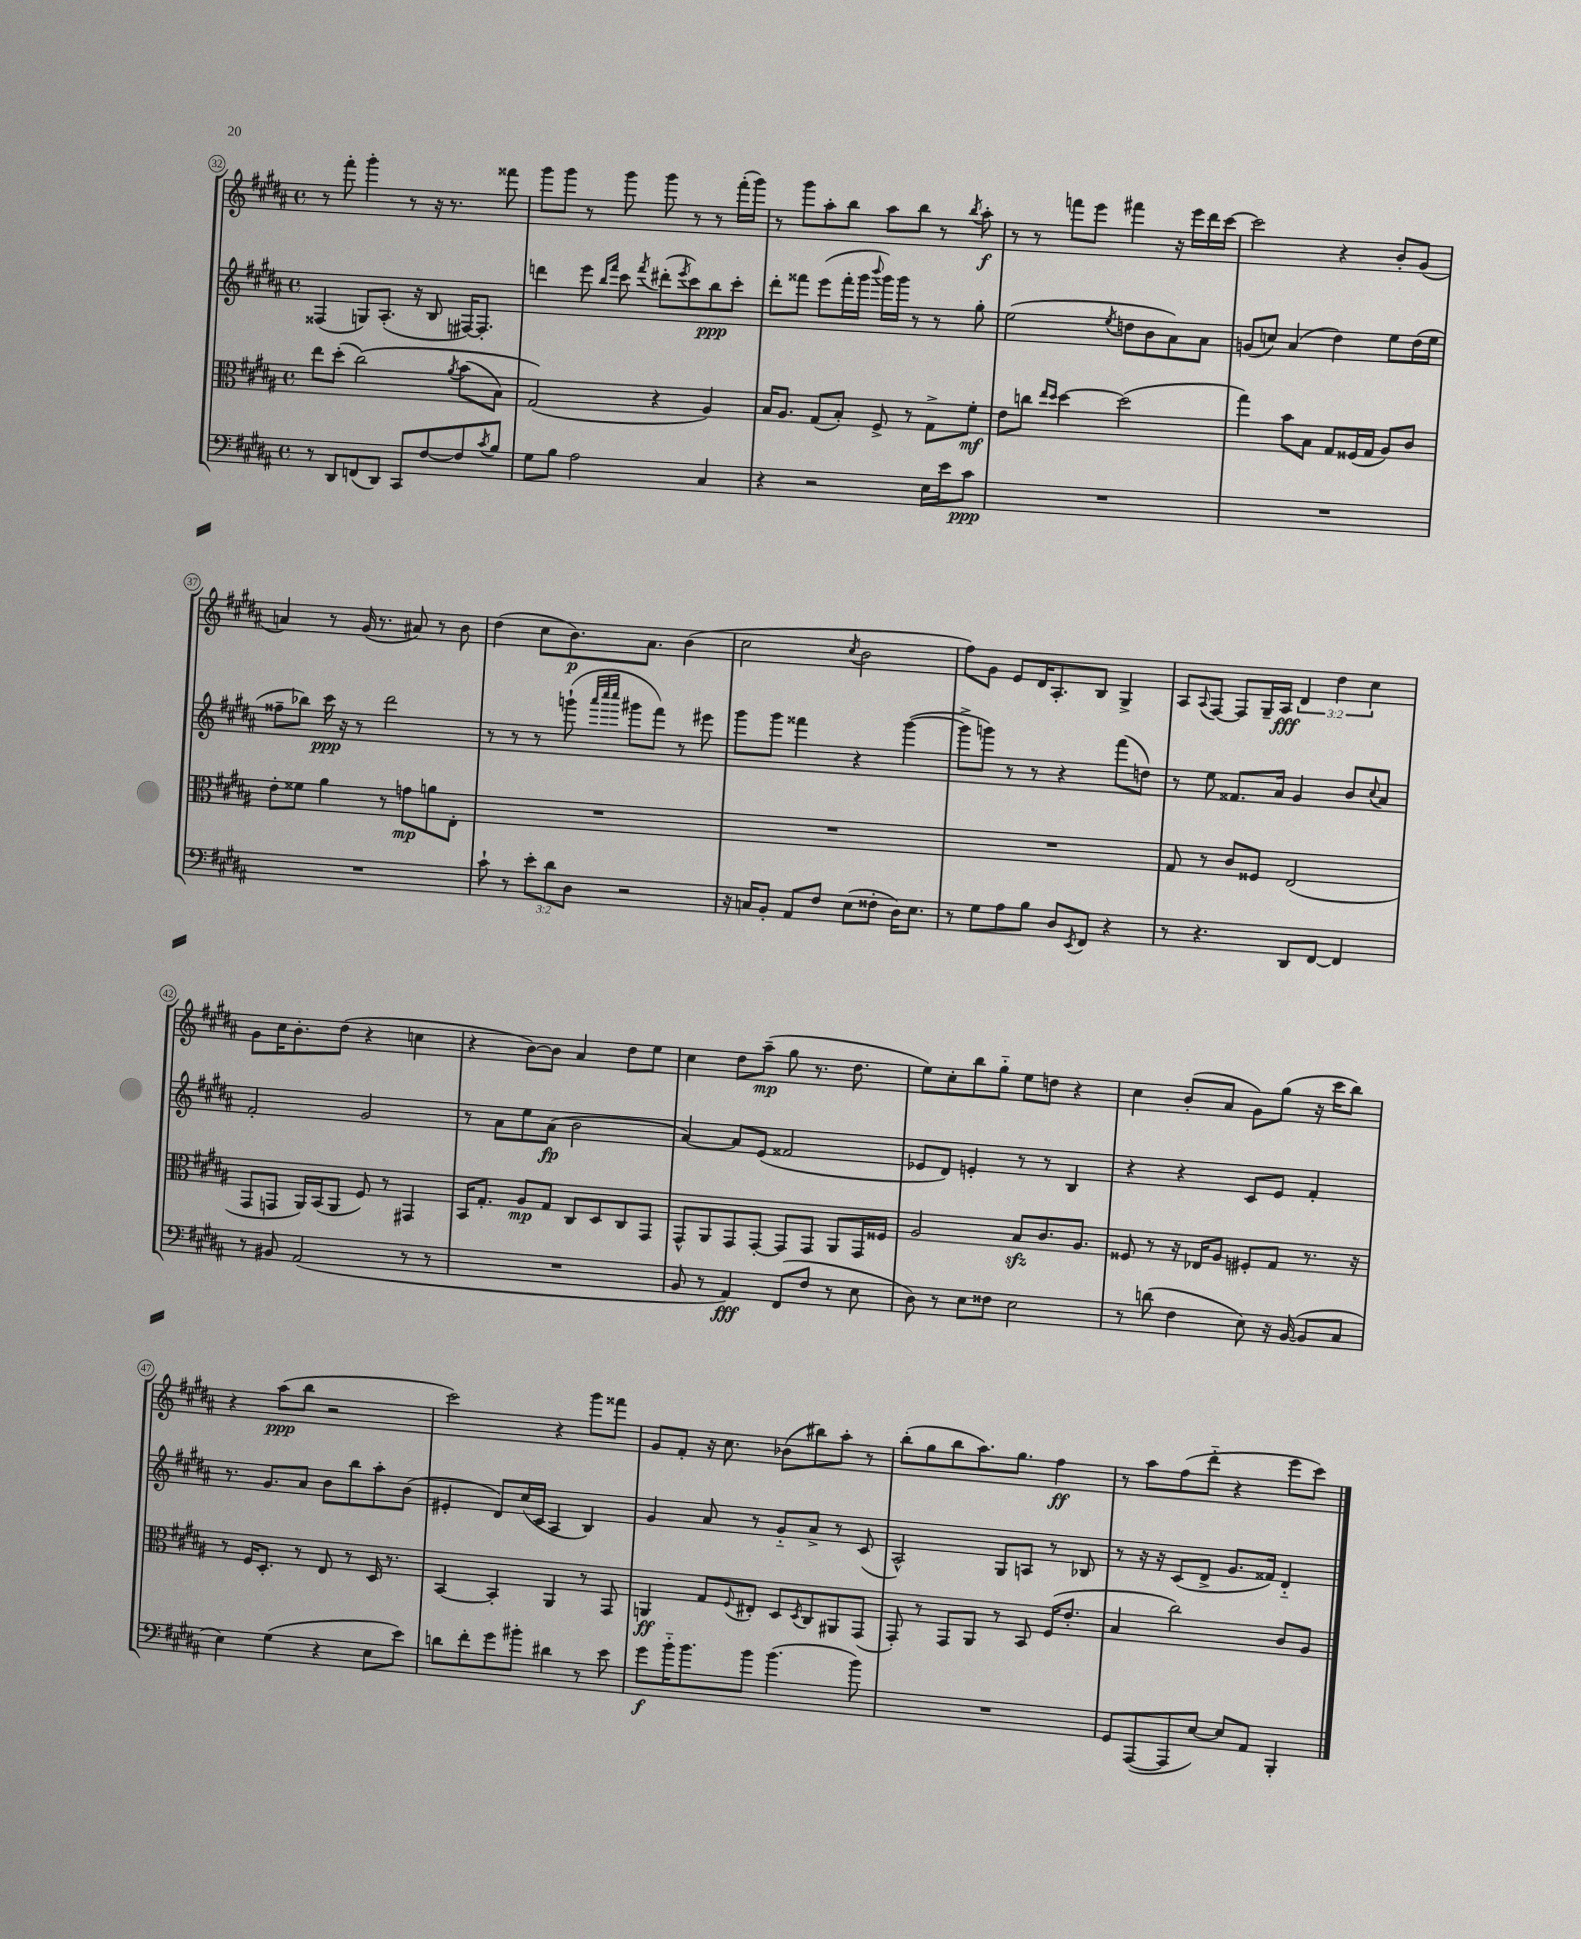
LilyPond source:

<<
\new StaffGroup <<
\new Staff = "s0" {
    \clef treble \key b \major \defaultTimeSignature \time 4/4 \override Staff.TupletNumber.text = #tuplet-number::calc-fraction-text
    r8 fis'''8-. gis'''4-. r8 r16 r8. fisis'''8 |
    gis'''8 gis'''8 r8 gis'''8 gis'''8 r8 r8 fis'''16-.( gis'''16) |
    r8 gis'''8 ais''8-. b''8 ais''8 b''8 r8 \acciaccatura { b''8 } ais''8-.\f |
    r8 r8 f'''8 e'''8 fis'''4 r16 e'''16 dis'''16 cis'''16~ |
    cis'''2 r4 b'8-. gis'8( |
    a'4) r8 gis'16( r8. ais'8) r8 b'8 |
    dis''4( cis''8 b'8.\p) ais'8. b'4( |
    cis''2 \acciaccatura { cis''8 } b'2 |
    fis''8) gis'8 e'8 dis'16 ais8.-. b8 gis4-> |
    ais8 \appoggiatura { ais8 } fis8~ fis8 gis16-- ais16\fff \tuplet 3/2 { dis'4 dis''4 cis''4 } |
    gis'8 cis''16 b'8.-. dis''8( r4 c''4 |
    r4 b'8~) b'8 ais'4 dis''8 e''8 |
    cis''4 dis''8 ais''8--\mp( gis''8 r8. dis''8. |
    e''8) cis''8-. b''8 gis''8-_ e''8 d''8 r4 |
    cis''4 b'8-.( ais'8 gis'8) gis''8( r16 cis'''16 b''8) |
    r4 ais''8\ppp( b''8 r2 |
    cis'''2) r4 gis'''8 fisis'''8 |
    gis'8 fis'8-. r16 cis''8. bes'8( bis''8) ais''8-. r8 |
    b''8-.( gis''8 b''8 ais''8.) gis''8. fis''4\ff |
    r8 ais''8 fis''8( dis'''8-_ r4 e'''8 cis'''8) \bar "|." |
}
\new Staff = "s1" {
    \clef treble \key b \major \defaultTimeSignature \time 4/4
    fisis4( g8) ais8.-.( r16 b8 fis16~) fis8.-. |
    d'''4 e'''8 \grace { b''16 fis'''16 } cis'''8 \acciaccatura { fis'''8 } dis'''8-.( \acciaccatura { e'''8 } cis'''8) b''8\ppp cis'''8-. |
    dis'''8-. fisis'''8 e'''8( fisis'''16-. gis'''16 \appoggiatura { b'''8 } gis'''16) gis'''16 r8 r8 gis''8-. |
    e''2( \acciaccatura { e''8 } d''8 b'8 ais'8) ais'8 |
    g'8( c''8) ais'4( dis''4) e''8 dis''16( e''16 |
    fisis''8-- bes''8) cis'''16\ppp r16 r8 dis'''2 |
    r8 r8 r8 g'''8-!( \grace { ais'''32 cis''''32 cis''''32 } gis'''8 fis'''8) r8 eis'''8 |
    gis'''8 gis'''8 fisis'''4 r4 gis'''4~( |
    gis'''8-> g'''8) r8 r8 r4 fis'''8( d''8) |
    r8 e''8 fisis'8. ais'16 gis'4 b'8 \appoggiatura { cis''8 } ais'8 |
    fis'2-. gis'2 |
    r8 ais'8 e''8 ais'8\fp( b'2 |
    ais'4~) ais'8 e'8( fisis'2 |
    ees'8 dis'8) e'4-. r8 r8 b4 |
    r4 r4 cis'8 e'8 fis'4-. |
    r8. gis'8. ais'8 b'8 b''8 ais''8-. b'8( |
    eis'4-. dis'8) cis''16( cis'16 ais4 b4) |
    gis'4 ais'8 r8 gis'8-_ ais'8-> r8 cis'8( |
    ais2-^) gis8 a8 r8 bes8 |
    r8 r16 r16 cis'8( dis'8-> gis'8. fisis'16) dis'4-_ \bar "|." |
}
\new Staff = "s2" {
    \clef alto \key b \major \defaultTimeSignature \time 4/4
    e''8 dis''8-.( cis''2)\( \acciaccatura { ais'8 } b'8( b8) |
    gis2(\) r4 ais4) |
    b16 ais8. gis8( b8-.) fis8-> r8 gis8-> fis'8-.\mf |
    e'8 c''8 \grace { e''16 dis''16 } dis''4~ dis''2( |
    gis''4) b'8 b8 gis8 fisis16( gis16 ais8) cis'8 |
    e'8-. fisis'8 ais'4 r8 g'8\mp a'8 e8-. |
    R1 |
    R1 |
    R1 |
    gis8 r8 cis'8 fisis8 e2( |
    gis,8 g,8 ais,16) b,16( ais,8 fis8) r8 gis,4 |
    b,16 gis8.-. ais8\mp gis8 cis8 dis8 cis8 gis,8 |
    gis,8-^ ais,8 gis,8 gis,8~-. gis,8 gis,8 ais,8 gis,16 fisis16 |
    ais2 b8\sfz cis'8. ais8. |
    fisis8 r8 r16 ees16 ais8 fis8-. gis8 r8. r16 |
    r8 fis16 dis8.-. r8 e8 r8 dis16 r8. |
    b,4~ b,4-. ais,4 r8 gis,8 |
    a,4\ff gis8 \appoggiatura { fis8 } eis8-. dis8 \acciaccatura { dis8 } cis8 ais,8 gis,8( |
    gis,8-.) r8 gis,8 ais,8 r8 b,8 fis16( e'8.-. |
    b4 cis''2) cis'8 ais8 \bar "|." |
}
\new Staff = "s3" {
    \clef bass \key b \major \defaultTimeSignature \time 4/4 \override Staff.TupletNumber.text = #tuplet-number::calc-fraction-text
    r8 dis,8 f,8( dis,8) cis,8 fis8~ fis8 \acciaccatura { cis'8 } b8 |
    gis8 b8 ais2 cis4 |
    r4 r2 e16 e'16 cis'8\ppp |
    R1 |
    R1 |
    R1 |
    cis'8-! r8 \tuplet 3/2 { e'8-. dis'8 dis8 } r2 |
    r16 c16 b,8-. ais,8 fis8 e8( fisis8-. dis16) e8. |
    r8 gis8 ais8 b8 dis8 \acciaccatura { e,8 } fis,8 r4 |
    r8 r4. dis,8 fis,8~ fis,4 |
    r8 bis,8 ais,2( r8 r8 |
    R1 |
    b,8 r8 ais,4\fff) fis,8( fis8 r8 e8 |
    dis8) r8 e8 fisis8 e2 |
    r8 d'8( fis4 e8) r16 b,16~( b,8 cis8 |
    e4) gis4( r4 e8 e'8) |
    d'8 fis'8-. gis'8 bis'8-. dis'4 r8 e'8 |
    gis'8\f b'16-_ b'8. b'8 b'4.( b'8) |
    R1 |
    gis,8 ais,,8~( ais,,8 e8~) e8 ais,8 b,,4-. \bar "|." |
}
>>
>>
\layout { \context { \Score currentBarNumber = #32 \override BarNumber.stencil = #(make-stencil-circler 0.1 0.3 ly:text-interface::print) } }
